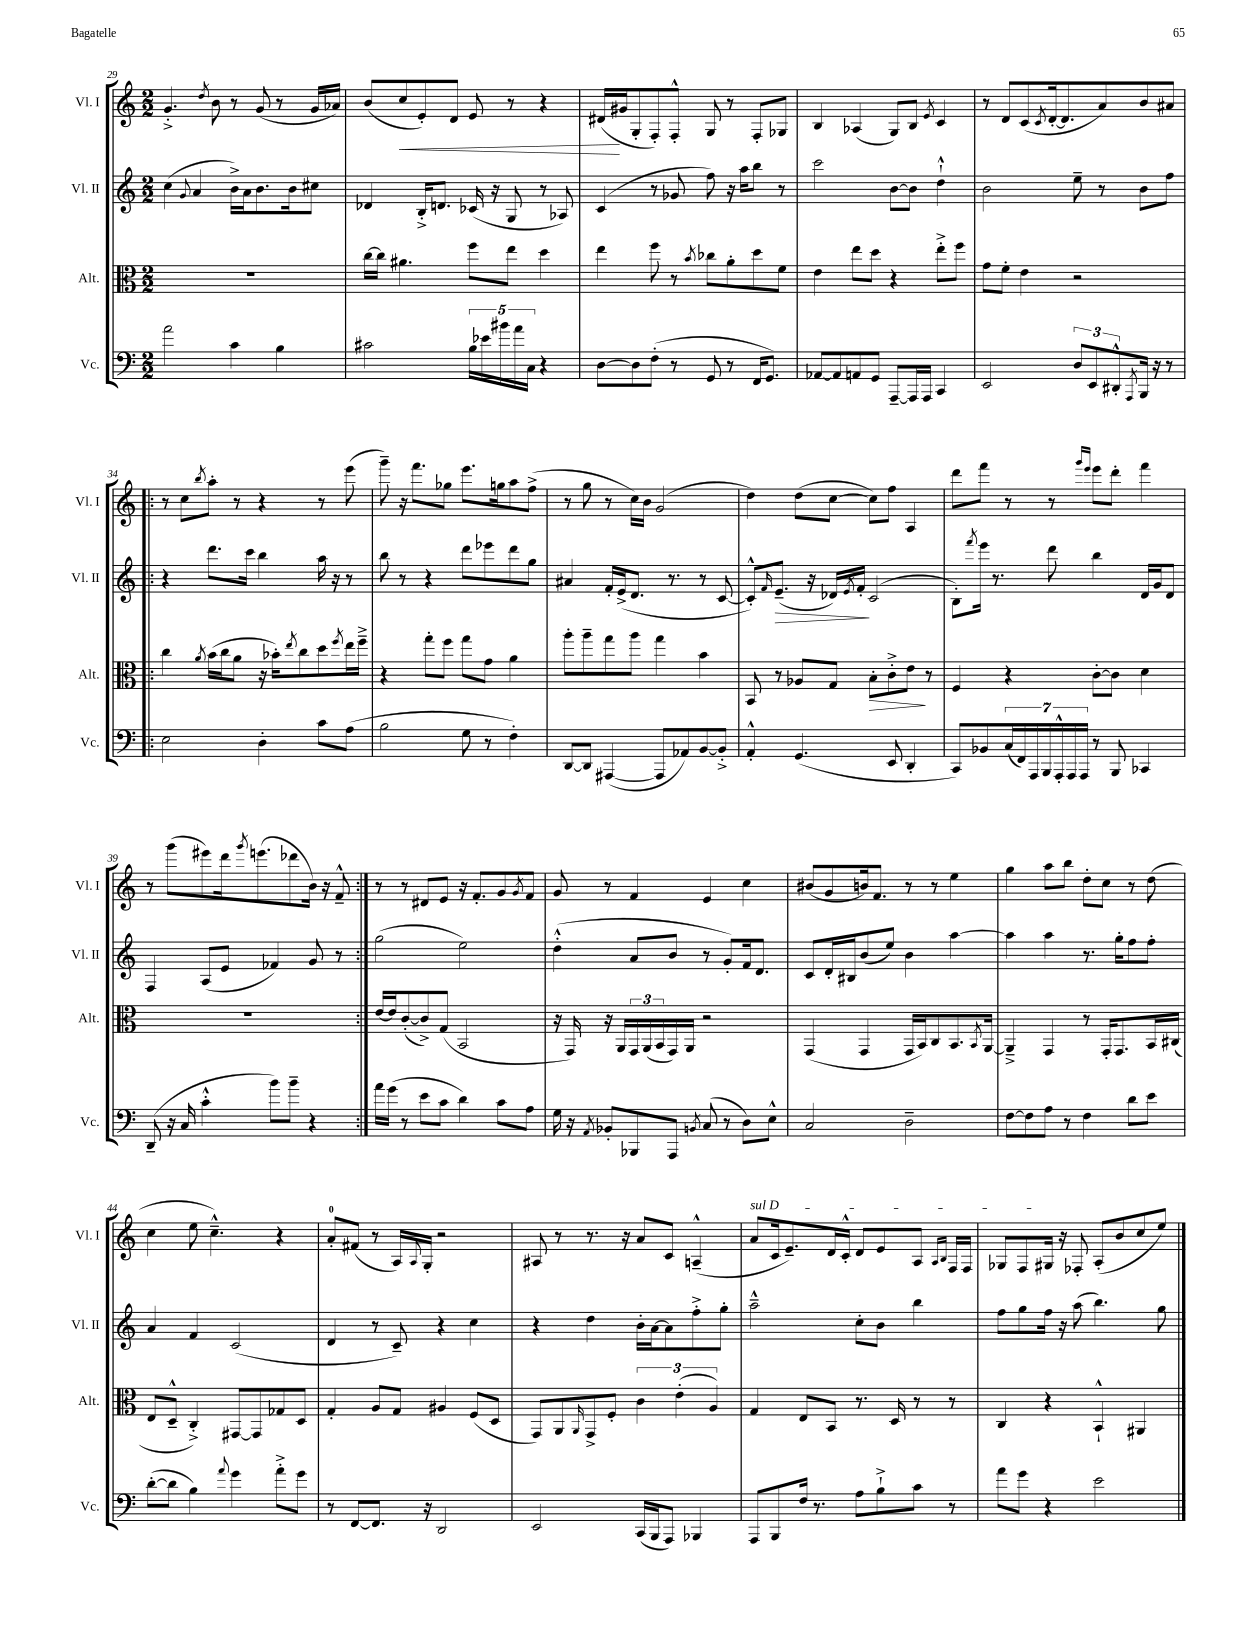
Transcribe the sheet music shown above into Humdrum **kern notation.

**kern	**kern	**kern	**kern
*staff4	*staff3	*staff2	*staff1
*clefF4	*clefC3	*clefG2	*clefG2
*k[]	*k[]	*k[]	*k[]
*M2/2	*M2/2	*M2/2	*M2/2
2a	1r	(4cc	4.g'^
.	.	8qqg	.
.	.	4a	.
.	.	.	8qdd
.	.	.	8b
4c	.	16b^)	8r
.	.	16a	.
.	.	8.b	(8g
4B	.	.	8r
.	.	16b	.
.	.	8cc#	16g
.	.	.	16a-)
=	=	=	=
2c#	[16cc	4d-	(8b
.	16cc]	.	.
.	4.a#	.	8cc
.	.	16B'^	8e')
.	.	8.d	.
.	.	.	8d
20B	8ff	(16c-	8e
20e-	.	.	.
.	.	16r	.
20b#	.	.	.
.	8ee	8G	8r
20a	.	.	.
20C	.	.	.
4r	4dd	8r	4r
.	.	8A-)	.
=	=	=	=
[8D	4ee	(4c	(16d#
.	.	.	16g#
8D]	.	.	8G'
(8F'	8ff	8r	8F')
8r	8r	8g-	8F'^^
.	8qb	.	.
8GG	8cc-	8ff)	8G
8r	8a'	16r	8r
.	.	16aa	.
16FF	8dd	8bb	8F'
8.GG)	.	.	.
.	8f	8r	8G-
=	=	=	=
[8AA-	4e	2ccc	4B
8AA-]	.	.	.
8AA	8ee	.	(4A-
8GG	8dd	.	.
[8AAA~	4r	[8b	8G)
16AAA]	.	8b]	8B
16AAA	.	.	.
.	.	.	8qe
4CC	8ee'^	4dd`^^	4c
.	8ff	.	.
=	=	=	=
2EE	8g	2b	8r
.	8f'	.	8d
.	4e	.	(8c
.	.	.	8qc
.	.	.	[16d'
.	.	.	8.d]
12D	2r	8ee~	.
12EE	.	.	.
.	.	8r	8a)
12DD#'^^	.	.	.
8qAAA	.	.	.
16BBB	.	8b	8b
16r	.	.	.
8r	.	8ff	8a#
=!|:	=!|:	=!|:	=!|:
2E	4cc	4r	8r
.	.	.	8cc
.	8qa	.	8qbb
.	(16b	8.ddd	8aa'
.	16cc	.	.
.	8a	.	8r
.	.	16ccc	.
4D'	16r	4bb	4r
.	16b-')	.	.
.	8qee	.	.
.	8cc	.	.
8c	8dd	16aa	8r
.	.	16r	.
.	8qff	.	.
(8A	16ee	8r	(8eee
.	16ff~^	.	.
=	=	=	=
2B	4r	8bb	8ggg~)
.	.	8r	16r
.	.	.	8.fff
.	8gg'	4r	.
.	8ff	.	8gg-
8G	8gg	8ddd	8.eee
8r	8g	8eee-	.
.	.	.	16gg
4F')	4a	8ddd	8aa
.	.	8gg	(8ff^
=	=	=	=
[8DD	8aa'	4a#	8r
8DD]	8aa~	.	8gg
([4AAA#	8gg	16f'	8r
.	.	(16e^	.
.	8aa	8.d	16cc)
.	.	.	16b
8AAA#]	4gg	.	(2g
.	.	8.r	.
8AA-)	.	.	.
[8BB	4b	8r	.
8BB'^]	.	[8c	.
=	=	=	=
4AA'^^	8BB	8c'^^])	4dd)
.	.	16qqf	.
.	8r	(8.e~	.
(4.GG	8A-	.	(8dd
.	.	16r	.
.	8G	16d-)	[8cc
.	.	8qe	.
.	.	16f'	.
.	8B'	(2c	8cc])
8EE	8c'^	.	8ff
4DD'	8e	.	4A
.	8r	.	.
=	=	=	=
8CC)	4F	8B')	8ddd
.	.	8qfff	.
8BB-	.	16eee	8fff
.	.	8.r	.
(28C	4r	.	8r
28FF)	.	.	.
28AAA	.	.	.
28BBB	.	.	.
.	.	8ddd	8r
28AAA'^^	.	.	.
28AAA	.	.	.
28AAA	.	.	.
.	.	.	16qqggg
.	.	.	16qqeee
8r	[8c'	4bb	8eee
8BBB	8c]	.	8ddd'
4CC-	4d	16d	4fff
.	.	16g	.
.	.	8d	.
=	=	=	=
(8DD~	1r	4F	8r
16r	.	.	(8ggg
16C	.	.	.
4c'^^	.	(8A	8eee#)
.	.	8e	16ddd
.	.	.	8qggg
.	.	.	(8.eee
8b)	.	4f-)	.
8b~	.	.	8ddd-
4r	.	8g	16b)
.	.	.	16r
.	.	8r	8f~^^
=:|!	=:|!	=:|!	=:|!
16a	[16e	(2gg	8r
(16g	16e]	.	.
8r	([8c'	.	8r
8e	8c^])	.	8d#
8c	(8G	.	8e
4d)	2BB	2ee)	16r
.	.	.	8.f'
8c	.	.	8g
.	.	.	8qg
8A	.	.	8f
=	=	=	=
16G	16r	(4dd'^^	8g
16r	16GG)	.	.
8qAA	.	.	.
8BB-'	16r	.	8r
.	16AA	.	.
8BBB-	24GG	8a	4f
.	(24AA	.	.
.	24BB	.	.
8AAA	16GG)	8b	.
.	16AA	.	.
8qBB	.	.	.
(8C	2r	8r	4e
8r	.	8g')	.
8D)	.	16f	4cc
.	.	8.d	.
8E^^	.	.	.
=	=	=	=
2C	(4GG	8c	(8b#
.	.	16d'	8g
.	.	16B#	.
.	4GG	(8b	16b)
.	.	.	8.f
.	.	8ee)	.
2D~	16GG	4b	8r
.	16BB)	.	.
.	8C	.	8r
.	8.BB	[4aa	4ee
.	8qBB	.	.
.	[16AA	.	.
=	=	=	=
[8F	4AA~^]	4aa]	4gg
8F]	.	.	.
8A	4GG	4aa	8aa
8r	.	.	8bb
4F	8r	8.r	8dd'
.	16GG'	.	8cc
.	8.GG	16gg'	.
8d	.	8ff	8r
8e	16BB	8ff'	(8dd
.	(16C#	.	.
=	=	=	=
([8d'	8E	4a	4cc
8d]	8D~^^	.	.
4B)	4C'^)	4f	8ee
.	.	.	4.cc~^^)
8qqa	.	.	.
4g	[8GG#	(2c	.
.	8GG#]	.	.
8a'^	8G-	.	4r
8g	8D	.	.
=	=	=	=
8r	4G'	4d	8a'
[8FF	.	.	(8f#
8.FF]	8A	8r	8r
.	8G	8c~)	16A)
.	.	.	8qqA
16r	.	.	16G'
2DD	4A#	4r	2r
.	(8F	4cc	.
.	8D	.	.
=	=	=	=
2EE	8GG)	4r	8A#
.	8AA	.	8r
.	16qqAA	.	.
.	8GG^	4dd	8.r
.	8F'	.	.
.	.	.	16r
(16CC	6c	16b'	8a
16BBB	.	[16a	.
8AAA)	.	8a]	8c
.	(6e'	.	.
4BBB-	.	8ff'^	(4A~^^
.	6A)	.	.
.	.	8gg'	.
=	=	=	=
8AAA	4G	2aa~^^	8a
8BBB	.	.	16c
.	.	.	8.e~)
16F	8E	.	.
8.r	.	.	.
.	8BB	.	16d
.	.	.	16c'^^
8A	8.r	8cc'	8d
8B`^	.	8b	8e
.	16D	.	.
8c	8r	4bb	8A
.	.	.	16qqA
.	.	.	16qqB
8r	8r	.	16F
.	.	.	16F
=	=	=	=
8a	4C	8ff	8G-
8g	.	8gg	8F
4r	4r	16ff	16G#
.	.	16r	16r
.	.	(8aa	8F-'
2e	4BB`^^	4.bb)	(8A'
.	.	.	8b
.	4AA#	.	8cc
.	.	8gg	8ee)
==	==	==	==
*-	*-	*-	*-
